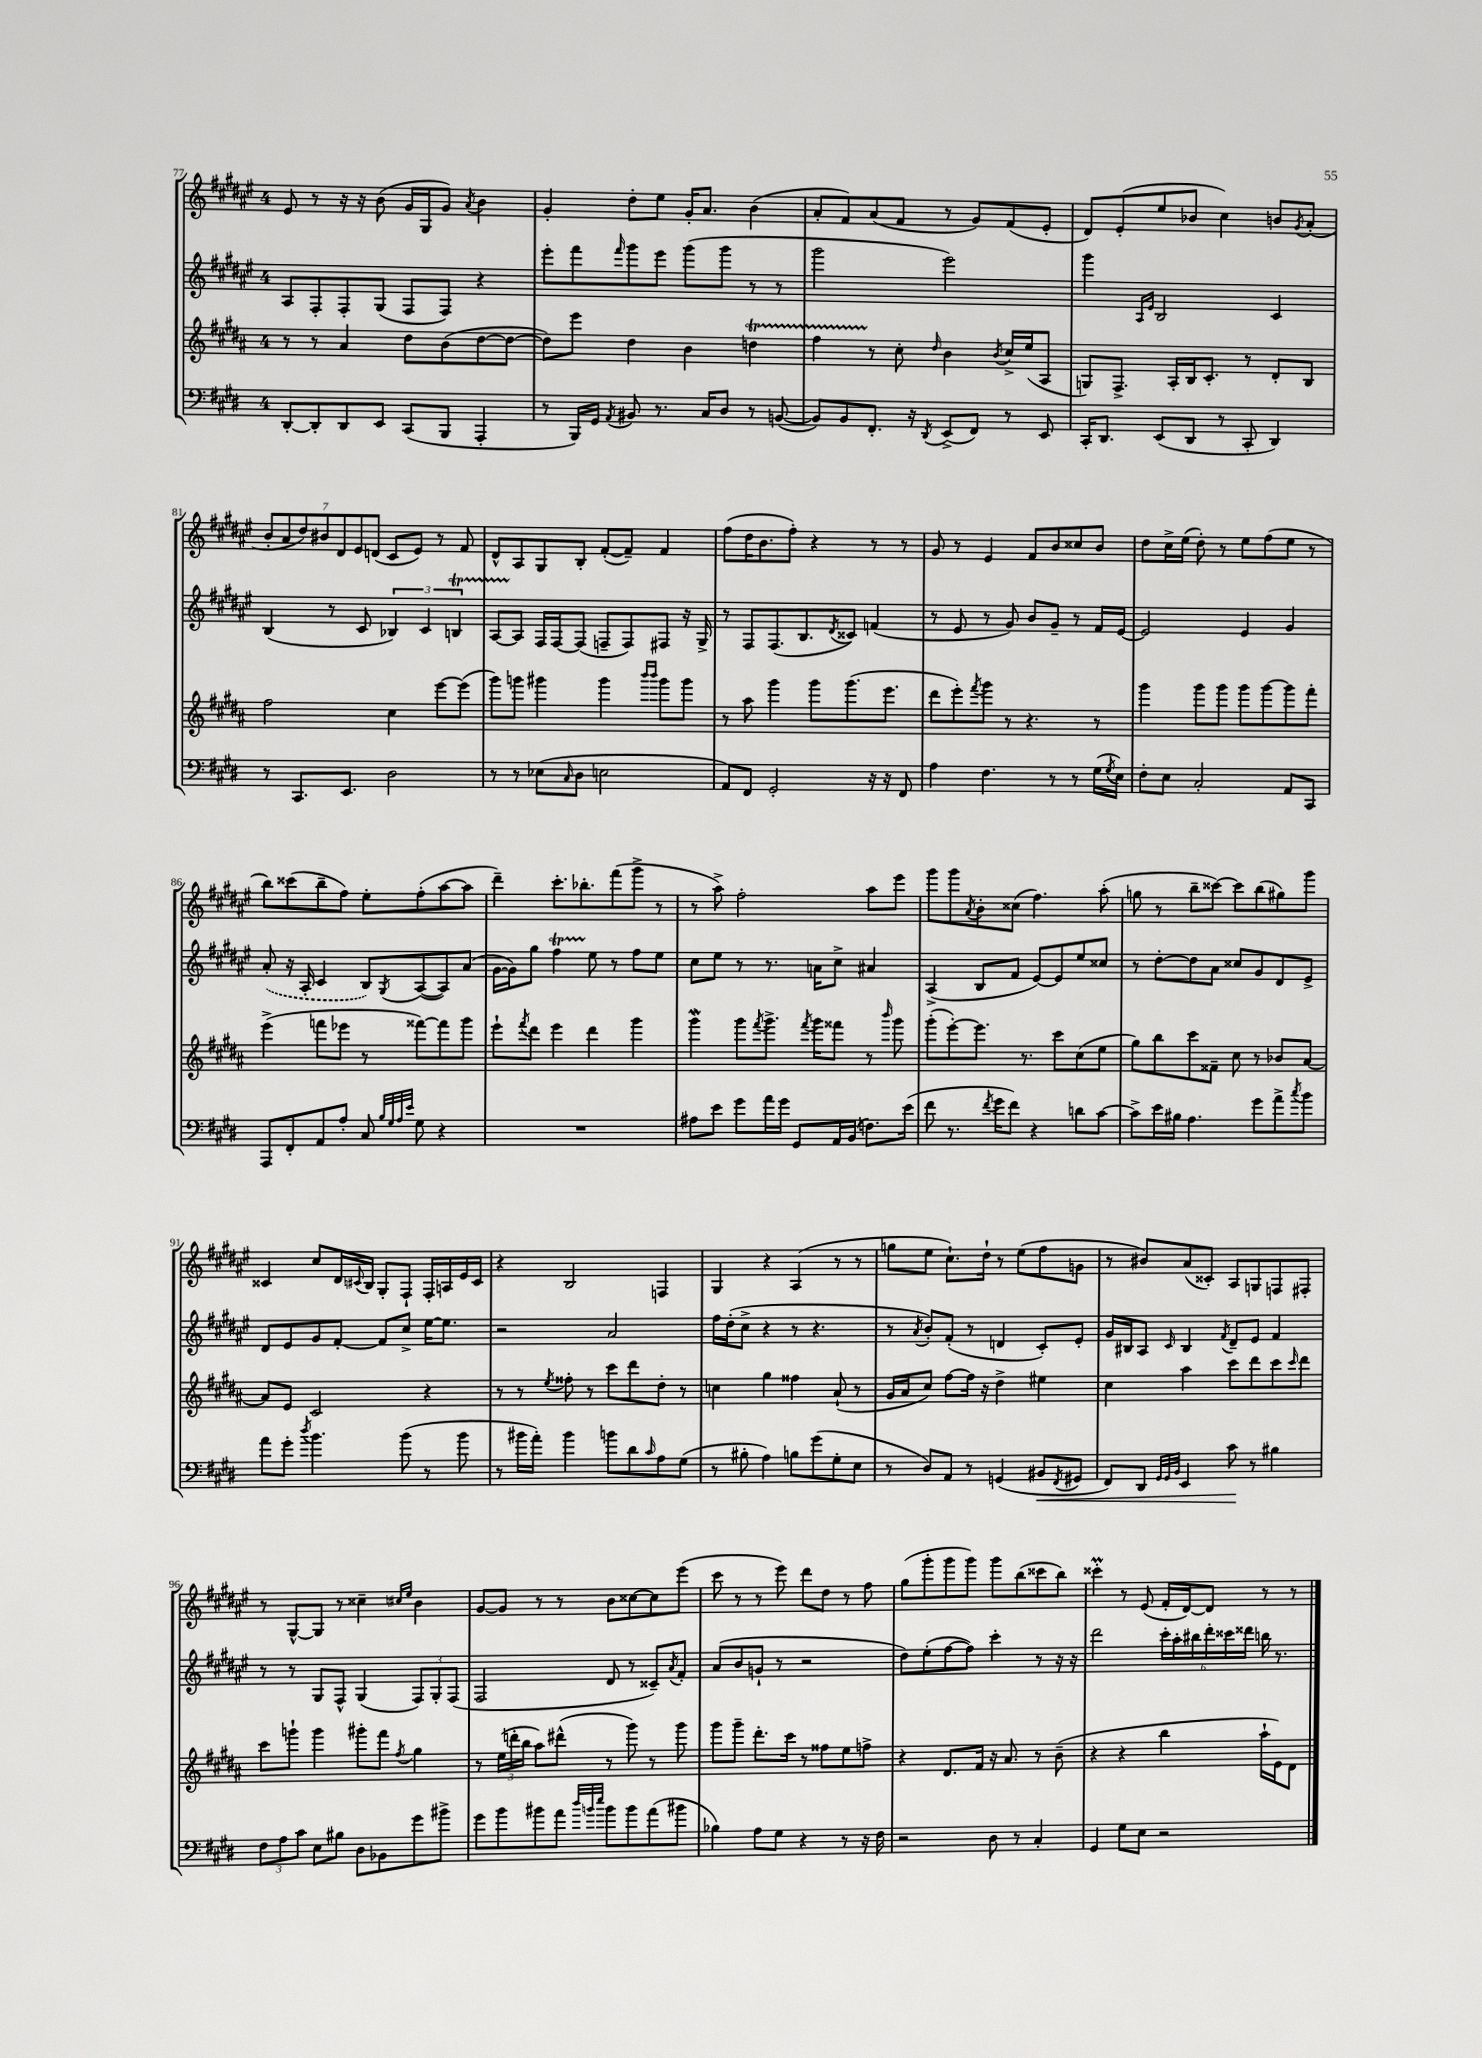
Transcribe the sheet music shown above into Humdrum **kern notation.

**kern	**kern	**kern	**kern
*staff4	*staff3	*staff2	*staff1
*clefF4	*clefG2	*clefG2	*clefG2
*k[f#c#g#d#]	*k[f#c#g#d#a#]	*k[f#c#g#d#a#e#]	*k[f#c#g#d#a#e#]
*M4/4	*M4/4	*M4/4	*M4/4
[8DD#'	8r	8A#	8e#
8DD#']	8r	8F#'	8r
8DD#	4a#	8F#'	16r
.	.	.	16r
8EE	.	(8G#	(8b
(8CC#	8dd#	8F#	16g#
.	.	.	16G#
8BBB	(8b	8F#)	8g#)
.	.	.	8qa#
4AAA'	[8dd#	4r	4b
.	8dd#_	.	.
=	=	=	=
8r	8dd#])	8eee#'	4g#'
16BBB)	8eee	8fff#	.
16GG#	.	.	.
8qAA	.	16qqfff#	.
8BB#	4dd#	8ggg#	8dd#'
8.r	.	8eee#	8ee#
.	4b	(8ggg#	16g#'
16C#	.	.	8.a#
8D#	.	8ggg#	.
8r	4dd	8r	(4b
([8BB	.	8r	.
=	=	=	=
8BB])	4ff#	2ggg#	8a#'
8BB	.	.	8f#)
8.FF#'	8r	.	(8a#
.	8cc#'	.	8f#
16r	.	.	.
8qDD#	16qqdd#	.	.
(8EE^	4b	2eee#)	8r
8FF#)	.	.	8g#)
.	8qb	.	.
8r	16cc#^	.	(8f#
.	(16ee	.	.
8EE	8A#	.	8e#'
=	=	=	=
16CC#'	8G)	4ggg#	8d#)
8.DD#	.	.	.
.	8.F#^	.	(8e#'
.	.	16qqA#	.
.	.	16qqe#	.
(8EE	.	2B	8ee#
.	16A#'	.	.
8DD#	16B	.	8b-
.	8.c#'	.	.
8r	.	.	4cc#)
8CC#'	8r	.	.
4DD#)	8d#'	4c#	8b
.	.	.	8qg#
.	8B	.	(8a#'
=	=	=	=
8r	2ff#	(4B	14b'
.	.	.	14a#
8.CC#	.	.	.
.	.	.	14dd#)
.	.	.	14b#
.	.	8r	.
.	.	.	14d#
8.EE	.	.	.
.	.	.	14e#
.	.	8c#	.
.	.	.	(14d
2D#	4cc#	6B-)	8c#
.	.	.	8e#)
.	.	6c#	.
.	[8eee	.	8r
.	.	6B	.
.	(8eee]	.	8f#
=	=	=	=
8r	8ggg#)	[8A#	8d#^^
8r	8ggg	8A#]	8A#
(8E-	4ggg#	16F#	8G#
.	.	[16F#	.
16qqC#	.	.	.
8D#	.	(8F#]	8B'
2E	4ggg#	8F~	([8f#'
.	.	8F)	8f#~])
.	16qqbbb	.	.
.	16qqbbb	.	.
.	8ggg#	8F#	4f#
.	8ggg#	16r	.
.	.	16G#^	.
=	=	=	=
8AA)	8r	8r	(8ff#
8FF#	8aa#	8F#	16dd#
.	.	.	8.b
2GG#'	4ggg#	(8.F#	.
.	.	.	8ff#')
.	.	8.B	.
.	8ggg#	.	4r
.	.	8qd#	.
.	(8.ggg#	8c##)	.
16r	.	(4f	8r
16r	8.eee	.	.
8FF#	.	.	8r
=	=	=	=
4A	8ddd#	8r	8g#
.	8eee')	8e#	8r
.	8qfff#	.	.
4.F#	8ggg#	8r	4e#
.	8r	8g#)	.
.	4.r	8b	8f#
8r	.	8g#~	8b
8r	.	8r	8cc##
(16G#	8r	16f#	8b
8qG#	.	.	.
16E)	.	[16e#	.
=	=	=	=
8F#'	4ggg#	2e#]	8dd#
8E	.	.	16cc#^
.	.	.	(16ee#
2C#'	8ggg#	.	8dd#')
.	8ggg#	.	8r
.	8ggg#	4e#	8ee#
.	[8ggg#	.	(8ff#
8AA	8ggg#]	4g#	8ee#
8CC#	8fff#'	.	8r
=	=	=	=
8AAA	(4eee^	(8a#'	8bb)
8FF#'	.	16r	(8ccc##
.	.	16A#'	.
8AA	8fff	4c#	8bb~
8A'	8eee-	.	8ff#)
8C#	8r	8B)	8ee#'
32qqB	.	.	.
32qqG#	.	.	.
32qqA	.	.	.
32qqe	.	8qG#	.
8G#	[8fff##)	([8A#	(8ff#'
4r	8fff##]	8A#])	[8aa#
.	8ggg#	(8a#	8aa#]
=	=	=	=
1r	8eee`	[16g#	4ddd#~)
.	.	16g#])	.
.	8qfff#	.	.
.	8ddd#	8gg#	.
.	4eee	4ff#	8.ccc#'
.	.	.	8.bb-'
.	4ddd#	8ee#	.
.	.	8r	(8fff#
.	4ggg#	8ff#	8ggg#^
.	.	8ee#	8r
=	=	=	=
8A#	4ggg#	8cc#	8r
8e	.	8ee#	8aa#^)
8g#	8ggg#	8r	2ff#'
.	8qfff#	.	.
16a	8.ggg#^	8.r	.
16g#	.	.	.
8GG#	.	.	.
.	8qfff#	.	.
.	16ggg#	16a	.
16AA	8fff##	8cc#^	.
(16BB	.	.	.
8.F)	8r	4a#	8aa#
.	16qqbbb	.	.
.	8ggg#	.	8eee#
(16e	.	.	.
=	=	=	=
8f#	(8ggg#'	(4A#^	8ggg#
8.r	[8eee')	.	8ggg#
.	.	.	8qa#
.	8.eee]	8B	8b'
8qf#	.	.	.
16g#	.	.	.
8f#)	.	8f#	(8cc##
.	8.r	.	.
4r	.	[8e#)	4.ff#)
.	8ccc#	8e#]	.
8d	(8cc#	8ee#	.
[8c#	8ee	8cc##	(8aa#'
=	=	=	=
8c#^]	8gg#)	8r	8gg
16e	8bb	[8dd#'	8r
16B#	.	.	.
4.A	8ccc#	8dd#]	8bb~
.	8f##~	8a#	[8ccc##)
.	8cc#	8cc##	8ccc##]
8g#	8r	8g#	(8bb
8a^	8b-	8d#	8gg#)
8qcc#	.	.	.
8b	[8a#	8e#^	8ggg#
=	=	=	=
8a	8a#]	8d#	4c##
8g#'	8e	8e#	.
8qdd#	.	.	.
4.b	2c#	8g#	8cc#
.	.	[8f#'	16d#
.	.	.	8qqc#
.	.	.	16B
.	.	8f#]	8G#'
(8b	.	8cc#^	8F#`
8r	4r	[16ee#	16F#'
.	.	8.ee#]	16A
8b	.	.	16e#
.	.	.	16c#
=	=	=	=
8r	8r	2r	4r
16b#	8r	.	.
16a')	.	.	.
.	8qee	.	.
4b#	8ff##'	.	2B
.	8r	.	.
8b	8ccc#	2a#	.
8d#	8ddd#	.	.
16qqc#	.	.	.
8A	8dd#'	.	4F
(8G#	8r	.	.
=	=	=	=
8r	4cc	16ff#	4G#
.	.	(16dd#'	.
8B#'	.	8cc#^	.
4A)	4gg#	4r	4r
8B	4ff##	8r	(4A#
(8g#	.	4.r	.
8G#'	(8a#`	.	8r
8E	8r	.	8r
=	=	=	=
8r	16g#	8r	8gg
.	16a#	.	.
.	.	8qa#	.
8D#)	8cc#)	8b')	8ee#
8AA	[8ff#	(8f#'	8.cc#`)
8r	16ff#]	8r	.
.	16r	.	16dd#`
(4GG	4dd#^	4d	8r
.	.	.	(8ee#
8BB#	4ee#	8c#')	8ff#
8qFF#	.	.	.
8GG#	.	8e#'	8g
=	=	=	=
8FF#)	4cc#	16g#	8r
.	.	16B#	.
8DD#	.	8A#	8b#)
32qqGG#	.	.	.
32qqGG#	.	.	.
32qqBB	.	16qqc#	.
4EE	4aa#	4B#	(8a#
.	.	.	8c##')
.	.	8qf#	.
8c#	8ccc#	8d#~	8A#
8r	8ddd#	8e#	8G
4B#	8ccc#	4f#	8F
.	16qqccc#	.	.
.	8ddd#	.	8F#'
=	=	=	=
12F#	8ccc#	8r	8r
12A	.	.	.
.	8ggg`	8r	[8G#^^
12c#	.	.	.
8E	4ggg	8G#	8G#]
8B#	.	8F#^^	8r
8D#	8ggg#'	(4G#	4cc##~
8BB-	8fff#	.	.
.	.	.	16qqcc#
.	8qff#	.	16qqee#
8g#	4gg#	12F#)	4b
.	.	12G#'	.
8b#^	.	.	.
.	.	(12F#	.
=	=	=	=
8g#	8r	2F#	[8g#
8b	(24ee	.	8g#]
.	24ddd'	.	.
.	24bb	.	.
8b#	8aa#)	.	8r
8a	(8ddd#^^	.	8r
32qqdd#	.	.	.
32qqb	.	.	.
32qqee	.	.	.
8b	8r	8d#	8b
8b	8ggg#)	8r	[8cc##
(8a	8r	8c##~)	8cc##]
.	.	8qa#	.
8b#	8ggg#	8f#'	(8eee#
=	=	=	=
4B-)	8ggg#	(8a#	8ccc#
.	8ggg#~	8b	8r
8A	8.ddd#'	8g`	8r
8G#	.	8r	8eee#)
.	16ccc#	.	.
4r	8r	2r	8ddd#
.	8ff##	.	8dd#
8r	8ee	.	8r
16r	8ff^	.	8ff#
16F#	.	.	.
=	=	=	=
2r	4r	8dd#)	(8gg#
.	.	(8ee#'	8ggg#'
.	8.d#	[8ff#	8ggg#
.	.	8ff#])	8ggg#)
.	16f#	.	.
8D#	16r	4ccc#'	8ggg#
.	8.a#	.	.
8r	.	.	(8bb
4C#'	8r	8r	8ccc##
.	(8b~	16r	8bb)
.	.	16r	.
=	=	=	=
4GG#	4r	2ddd#	4ccc##'
8G#	4r	.	8r
8E	.	.	(8e#
2r	4bb	24ccc#'	16f#'
.	.	24aa#'	.
.	.	.	[16d#)
.	.	24bb#	.
.	.	24ddd#'	8d#]
.	.	24ccc##	.
.	.	24ddd##	.
.	16aa#`	16bb	8r
.	16e)	8.r	.
.	8d#	.	8r
==	==	==	==
*-	*-	*-	*-
